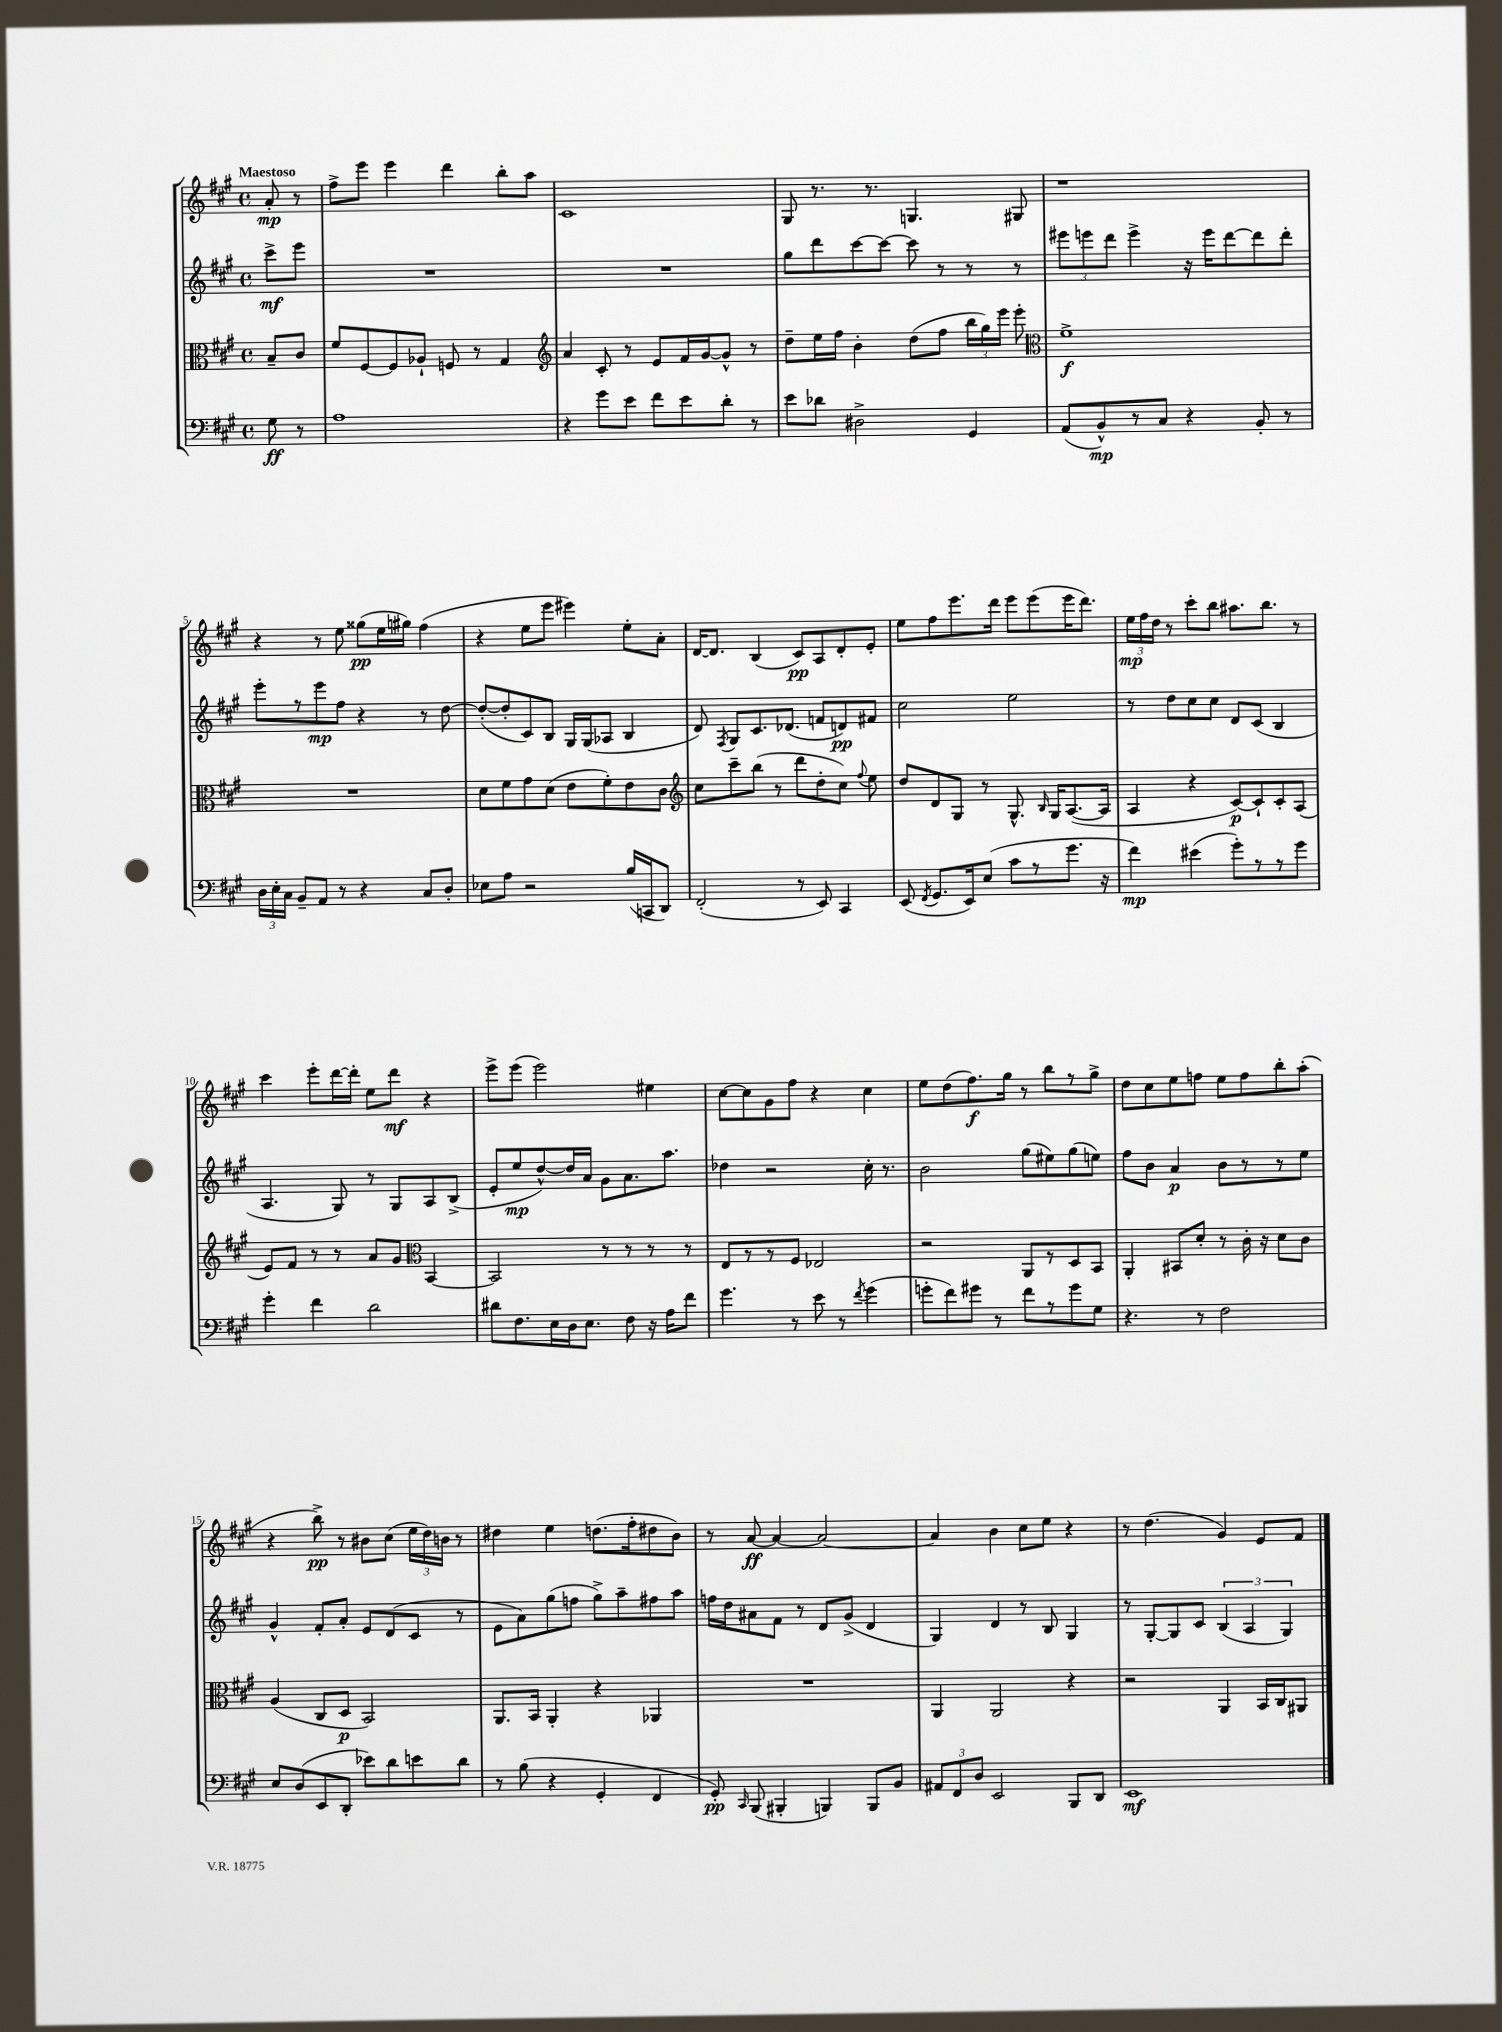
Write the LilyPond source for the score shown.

<<
\new StaffGroup <<
\new Staff = "s0" {
    \clef treble \key a \major \defaultTimeSignature \time 4/4 \partial 4 \tempo "Maestoso"
    \autoBeamOff a'8-.\mp r8 |
    fis''8[-> e'''8] e'''4 d'''4 b''8[-. a''8] |
    cis'1 |
    gis8 r8. r8. g4. gis8 |
    r1 |
    r4 r8 e''8 gisis''8[\pp( e''16 gis''16]) fis''4( |
    r4 e''8[ e'''8] eis'''4) e''8[-. a'8]-. |
    d'16[~ d'8.] b4( cis'8[\pp) a8 d'8-. e'8]-. |
    e''8[ fis''8 e'''8. d'''16] e'''8[ e'''8( e'''16 d'''8.]) |
    \tuplet 3/2 { e''16[\mp fis''16 d''16] } r8 cis'''8[-. b''8] ais''8.[ b''8.] r8 |
    cis'''4 e'''8[-. d'''16~ d'''16]-. e''8[ d'''8]\mf r4 |
    e'''8[-> e'''8]( e'''2) eis''4 |
    cis''8[~ cis''8 gis'8 fis''8] r4 cis''4 |
    e''8[ d''8( fis''8.\f) gis''16] r8 b''8[ r8 gis''8]-> |
    d''8[ cis''8 e''8 f''8] e''8[ f''8 b''8-. a''8]-.( |
    r4 b''8->\pp) r8 bis'8[ cis''8]( \tuplet 3/2 { e''16[ d''16) b'16] } r8 |
    dis''4 e''4 d''8.[( fis''16-. dis''8 b'8]) |
    r8 a'8~\ff a'4~ a'2~ |
    a'4 b'4 cis''8[ e''8] r4 |
    r8 d''4.( gis'4) e'8[ fis'8] \bar "|." |
}
\new Staff = "s1" {
    \clef treble \key a \major \defaultTimeSignature \time 4/4 \partial 4
    \autoBeamOff cis'''8[->\mf e'''8] |
    R1 |
    R1 |
    gis''8[ d'''8 cis'''8~ cis'''8]~ cis'''8 r8 r8 r8 |
    \tuplet 3/2 { eis'''8[ e'''8 d'''8] } e'''4-> r16 e'''16[ d'''8~ d'''8 d'''8]-. |
    e'''8[-. r8 e'''8\mp fis''8] r4 r8 d''8~ |
    d''8[~-.( d''8-. cis'8) b8] gis16[ gis16( aes8] b4 |
    d'8) \acciaccatura { fis8 } gis8[ cis'8. des'8.]( f'8[ d'8\pp) fis'8] |
    cis''2 e''2 |
    r8 d''8[ cis''8 cis''8] d'8[ cis'8]( b4 |
    a4. gis8) r8 gis8[ a8 b8]->( |
    e'8[-. e''8\mp d''8~-^) d''16 a'16] gis'8[ a'8. a''8.] |
    des''4 r2 cis''16-. r8. |
    b'2 gis''8[( eis''8) gis''8( e''8]) |
    fis''8[ b'8] a'4\p b'8[ r8 r8 e''8] |
    gis'4-^ fis'8[-. a'8]-. e'8[ d'8( cis'8] r8 |
    e'8[ a'8) gis''8( f''8] gis''8[->) a''8-- fis''8 a''8] |
    f''16[ d''16 ais'8 fis'8] r8 d'8[ gis'8]->( d'4 |
    gis4) d'4 r8 b8 gis4 |
    r8 gis8[~-. gis8 cis'8] \tuplet 3/2 { b4( a4 gis4) } \bar "|." |
}
\new Staff = "s2" {
    \clef alto \key a \major \defaultTimeSignature \time 4/4 \partial 4
    \autoBeamOff b8[-- cis'8] |
    fis'8[ fis8~ fis8 aes8]-! f8 r8 gis4 |
    \clef treble a'4 cis'8-. r8 e'8[ fis'16 gis'16~ gis'8]-^ r8 |
    d''8[-- e''16 fis''16] b'4-. d''8[( fis''8] \tuplet 3/2 { b''16[ gis''16) e'''16] } e'''8-. |
    \clef alto fis'1->\f |
    R1 |
    d'8[ fis'8 gis'8 d'8]( e'8[ fis'8-.) e'8 cis'8] |
    \clef treble cis''8[ cis'''8-- b''8]( r8 d'''8[ d''8-. cis''8]) \appoggiatura { fis''8 } e''8 |
    d''8[ d'8 gis8] r8 gis8.-^ \grace { b16 } gis16[ a8.~( a16] |
    a4 r4 cis'8[~\p) cis'8-! cis'8-. a8]( |
    e'8[) fis'8] r8 r8 a'8[ gis'8] \clef alto b,4~ |
    b,2 r8 r8 r8 r8 |
    e8[ r8 r8 fis8] ees2 |
    r2 a,8[ r8 d8 b,8] |
    a,4-. bis,8[ d'8]-. r8 cis'16-. r16 d'8[ cis'8] |
    a4( cis8[ d8]\p b,2) |
    a,8.[ b,16] a,4-. r4 aes,4 |
    R1 |
    a,4 a,2 r4 |
    r2 a,4 b,16[ cis16 ais,8] \bar "|." |
}
\new Staff = "s3" {
    \clef bass \key a \major \defaultTimeSignature \time 4/4 \partial 4
    \autoBeamOff gis8\ff r8 |
    a1 |
    r4 gis'8[ e'8] fis'8[ e'8 d'8]-. r8 |
    e'8[ des'8] dis2-> gis,4 |
    a,8[( b,8-^\mp) r8 cis8] r4 b,8-. r8 |
    \tuplet 3/2 { d16[ e16-. cis16] } b,8[-- a,8] r8 r4 cis8[ d8]-. |
    ees8[ a8] r2 b16[( c,16 d,8]) |
    fis,2-.( r8 e,8) cis,4 |
    e,8( \acciaccatura { fis,8 } gis,8.[ e,16) e8]( cis'8[ r8 gis'8.] r16 |
    fis'4\mp) eis'4( gis'8[-.) r8 r8 gis'8] |
    gis'4-. fis'4 d'2 |
    dis'8[ fis8. e16 d16 e8.] fis8 r16 a16[ fis'8] |
    gis'4. r8 e'8 r8 \acciaccatura { fis'8 } gis'4( |
    g'8[-. fis'8) gis'8] r8 fis'8[ r8 gis'8 gis8] |
    r4. r8 fis2 |
    e8[ d8( e,8 d,8]-. ees'8[) d'8 e'8 d'8] |
    r8 b8( r4 gis,4-. fis,4 |
    gis,8-.\pp) \grace { cis,16 } b,,8( bis,,4-. b,,4) b,,8[ b,8] |
    \tuplet 3/2 { ais,8[ fis,8 d8] } e,2 b,,8[ d,8] |
    e,1\mf \bar "|." |
}
>>
>>
